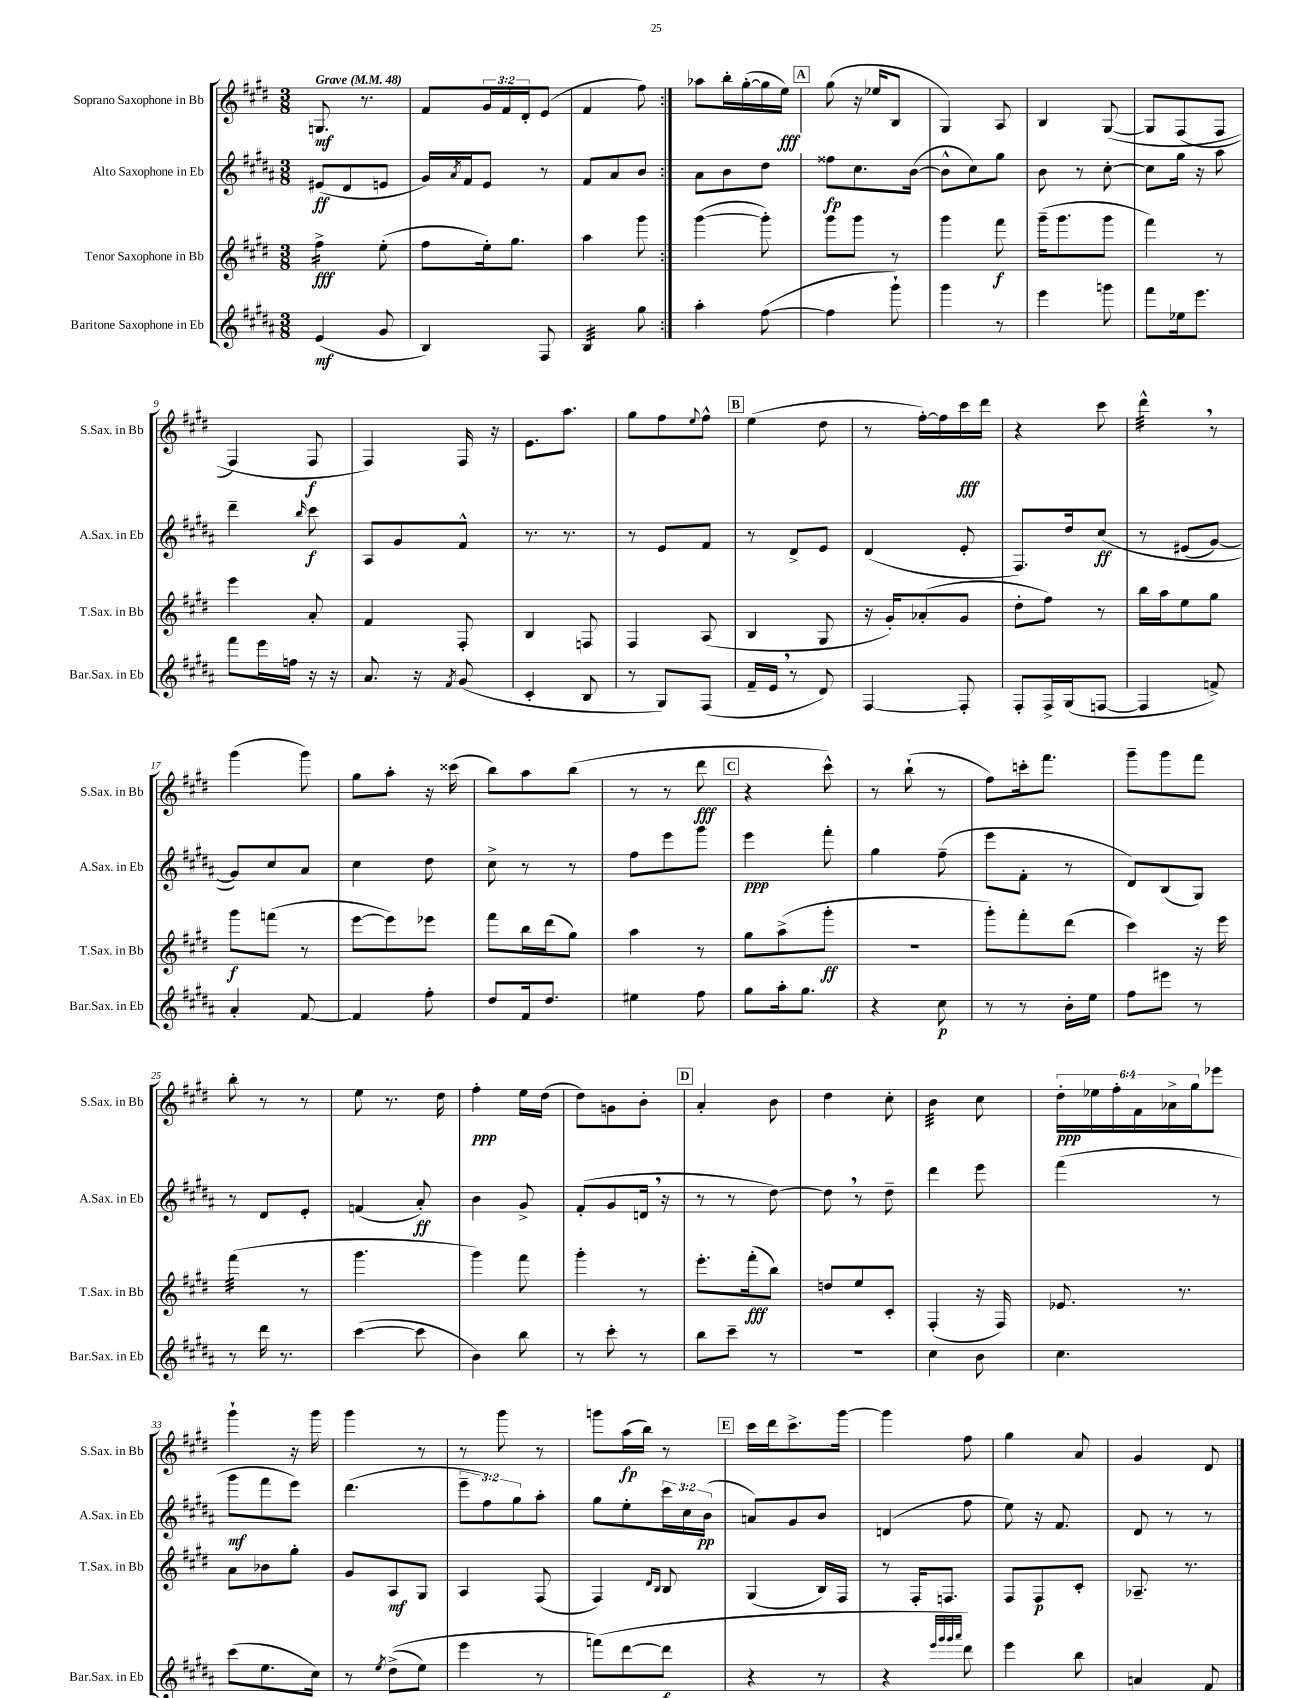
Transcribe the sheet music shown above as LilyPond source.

<<
\new StaffGroup <<
\new Staff = "s0" \with { instrumentName = "Soprano Saxophone in Bb" shortInstrumentName = "S.Sax. in Bb" } {
    \clef treble \key e \major \numericTimeSignature \time 3/8 \override Staff.TupletNumber.text = #tuplet-number::calc-fraction-text \tempo "Grave" 4 = 48
    \repeat volta 2 { g8.\mf r8. |
    fis'8 \tuplet 3/2 { gis'16 fis'16 dis'16-. } e'8( |
    fis'4 fis''8) | }
    aes''8 b''16-. gis''16~-.( gis''16 e''16\fff) |
    \mark \markup { \box "A" } gis''8( r16 ees''16 b8 |
    gis4) a8 |
    b4 gis8~\( |
    gis8 fis8( fis8 |
    fis4) fis8\f |
    fis4\) fis16 r16 |
    e'8. a''8. |
    gis''8 fis''8 \appoggiatura { e''8 } fis''8-^ |
    \mark \markup { \box "B" } e''4( dis''8 |
    r8 fis''16~-.) fis''16 cis'''16\fff dis'''16 |
    r4 cis'''8 |
    dis'''4:32-^ \breathe r8 |
    gis'''4( gis'''8) |
    gis''8 a''8-. r16 cisis'''16( |
    b''8) a''8 b''8( |
    r8 r8 dis'''8\fff |
    \mark \markup { \box "C" } r4 cis'''8-^) |
    r8 b''8-!( r8 |
    fis''8) c'''16-. fis'''8. |
    gis'''8-- gis'''8 fis'''8 |
    b''8-. r8 r8 |
    e''8 r8. dis''16 |
    fis''4-.\ppp e''16 dis''16( |
    dis''8) g'8 b'8-. |
    \mark \markup { \box "D" } a'4-. b'8 |
    dis''4 cis''8-. |
    b'4:32 cis''8 |
    \tuplet 6/4 { dis''16-.\ppp ees''16 fis''16-. fis'16 aes'16-> gis''16 } ees'''8 |
    gis'''4-! r16 gis'''16 |
    gis'''4 r8 |
    r8 gis'''8 r8 |
    g'''8 a''16\fp( b''16) r8 |
    \mark \markup { \box "E" } cis'''16 dis'''16 cis'''8.-> gis'''16~ |
    gis'''4 fis''8 |
    gis''4 a'8 |
    gis'4 dis'8 \bar "|." |
}
\new Staff = "s1" \with { instrumentName = "Alto Saxophone in Eb" shortInstrumentName = "A.Sax. in Eb" } {
    \clef treble \key b \major \numericTimeSignature \time 3/8 \override Staff.TupletNumber.text = #tuplet-number::calc-fraction-text
    \repeat volta 2 { eis'8\ff( dis'8 e'8 |
    gis'16) \acciaccatura { ais'8 } fis'16 e'8 r8 |
    fis'8 ais'8 b'8 | }
    ais'8 b'8 dis''8 |
    \mark \markup { \box "A" } fisis''8\fp cis''8. b'16~( |
    b'8-^ cis''8) gis''8 |
    b'8 r8 cis''8~-. |
    cis''8 gis''16 r16 ais''8 |
    dis'''4-- \grace { b''16 } cis'''8\f |
    ais8 gis'8 fis'8-^ |
    r8. r8. |
    r8 e'8 fis'8 |
    \mark \markup { \box "B" } r8 dis'8-> e'8 |
    dis'4( e'8-. |
    fis8.) dis''16 cis''8\ff\( |
    r8 eis'8( gis'8~) |
    gis'8\) cis''8 ais'8 |
    cis''4 dis''8 |
    cis''8-> r8 r8 |
    fis''8 e'''8 gis'''8 |
    \mark \markup { \box "C" } e'''4\ppp fis'''8-. |
    gis''4 fis''8--( |
    e'''8 fis'8-. r8 |
    dis'8) b8( gis8) |
    r8 dis'8 e'8-. |
    f'4( ais'8-.\ff) |
    b'4 gis'8-> |
    fis'8-.( gis'8 d'16 \breathe r16 |
    \mark \markup { \box "D" } r8 r8 dis''8~) |
    dis''8 \breathe r8 dis''8-- |
    dis'''4 e'''8 |
    fis'''4( r8 |
    gis'''8\mf fis'''8 e'''8) |
    dis'''4.( |
    \tuplet 3/2 { e'''8-- fis''8) gis''8 } ais''8-. |
    gis''8 e''8-. \tuplet 3/2 { cis'''16 cis''16 b'16\pp( } |
    \mark \markup { \box "E" } a'8) gis'8 b'8 |
    d'4( fis''8 |
    e''8) r16 fis'8. |
    dis'8 r8 r8 \bar "|." |
}
\new Staff = "s2" \with { instrumentName = "Tenor Saxophone in Bb" shortInstrumentName = "T.Sax. in Bb" } {
    \clef treble \key e \major \numericTimeSignature \time 3/8
    \repeat volta 2 { fis''4:16->\fff e''8-.( |
    fis''8 e''16-.) gis''8. |
    a''4 gis'''8 | }
    gis'''4~( gis'''8-.) |
    \mark \markup { \box "A" } gis'''8 gis'''8 r8 |
    gis'''4 fis'''8\f |
    gis'''16--( gis'''8. gis'''8 |
    fis'''4) r8 |
    e'''4 a'8-. |
    fis'4 fis8-. |
    b4 f8 |
    fis4 a8( |
    \mark \markup { \box "B" } b4 gis8 |
    r16 gis'16-.) aes'8-.( gis'8 |
    dis''8-. fis''8) r8 |
    b''16 a''16 e''8 gis''8 |
    gis'''8\f f'''8( r8 |
    e'''8~ e'''8) ees'''8 |
    fis'''8 b''16 dis'''16( gis''8) |
    a''4 r8 |
    \mark \markup { \box "C" } gis''8 a''8->( gis'''8-.\ff |
    R4. |
    gis'''8-.) fis'''8-. dis'''8( |
    cis'''4) r16 e'''16 |
    fis'''4:32( r8 |
    gis'''4. |
    gis'''4) fis'''8 |
    gis'''4-. r8 |
    \mark \markup { \box "D" } e'''8.-. fis'''16-.\fff( b''8) |
    d''8 e''8 cis'8-. |
    fis4-.( r16 fis16) |
    ees'8. r8. |
    a'8 bes'8 gis''8-. |
    gis'8 a8\mf gis8 |
    a4 fis8( |
    fis4) \grace { dis'16 b16 } b8 |
    \mark \markup { \box "E" } gis4( b16) fis16 |
    r8 fis16-. f8. |
    fis8 fis8\p cis'8-. |
    aes8.-- r8. \bar "|." |
}
\new Staff = "s3" \with { instrumentName = "Baritone Saxophone in Eb" shortInstrumentName = "Bar.Sax. in Eb" } {
    \clef treble \key b \major \numericTimeSignature \time 3/8
    \repeat volta 2 { e'4\mf( gis'8 |
    b4) fis8 |
    b4:32 gis''8 | }
    ais''4-. fis''8~( |
    \mark \markup { \box "A" } fis''4 gis'''8-!) |
    gis'''4 r8 |
    e'''4 g'''8 |
    fis'''8 ees''16 e'''8. |
    fis'''8 e'''16 f''16 r16 r16 |
    ais'8. r16 \acciaccatura { fis'8 } gis'8( |
    cis'4-. b8 |
    r8 gis8) fis8( |
    \mark \markup { \box "B" } fis'16-- e'16 \breathe r8 dis'8) |
    fis4~ fis8-. |
    fis8-. fis16-> gis16( f8~ |
    f4 f'8->) |
    ais'4-. fis'8~ |
    fis'4 fis''8-. |
    dis''8 fis'16 dis''8. |
    eis''4 fis''8 |
    \mark \markup { \box "C" } gis''8 ais''16-. gis''8. |
    r4 cis''8\p |
    r8 r8 b'16-. e''16 |
    fis''8 eis'''8 r8 |
    r8 dis'''16 r8. |
    cis'''4~( cis'''8 |
    b'4) b''8 |
    r8 cis'''8-. r8 |
    \mark \markup { \box "D" } b''8 cis'''8-- r8 |
    R4. |
    cis''4 b'8 |
    cis''4. |
    cis'''8( e''8. cis''16) |
    r8 \acciaccatura { e''8 } dis''8->(\( e''8) |
    e'''4 r8 |
    f'''8(\) dis'''8~ dis'''8\f |
    \mark \markup { \box "E" } r4 r8 |
    r4 \grace { e'''32 gis'''32 gis'''32 ais'''32 } dis'''8) |
    e'''4 b''8 |
    a'4 fis'8 \bar "|." |
}
>>
>>
